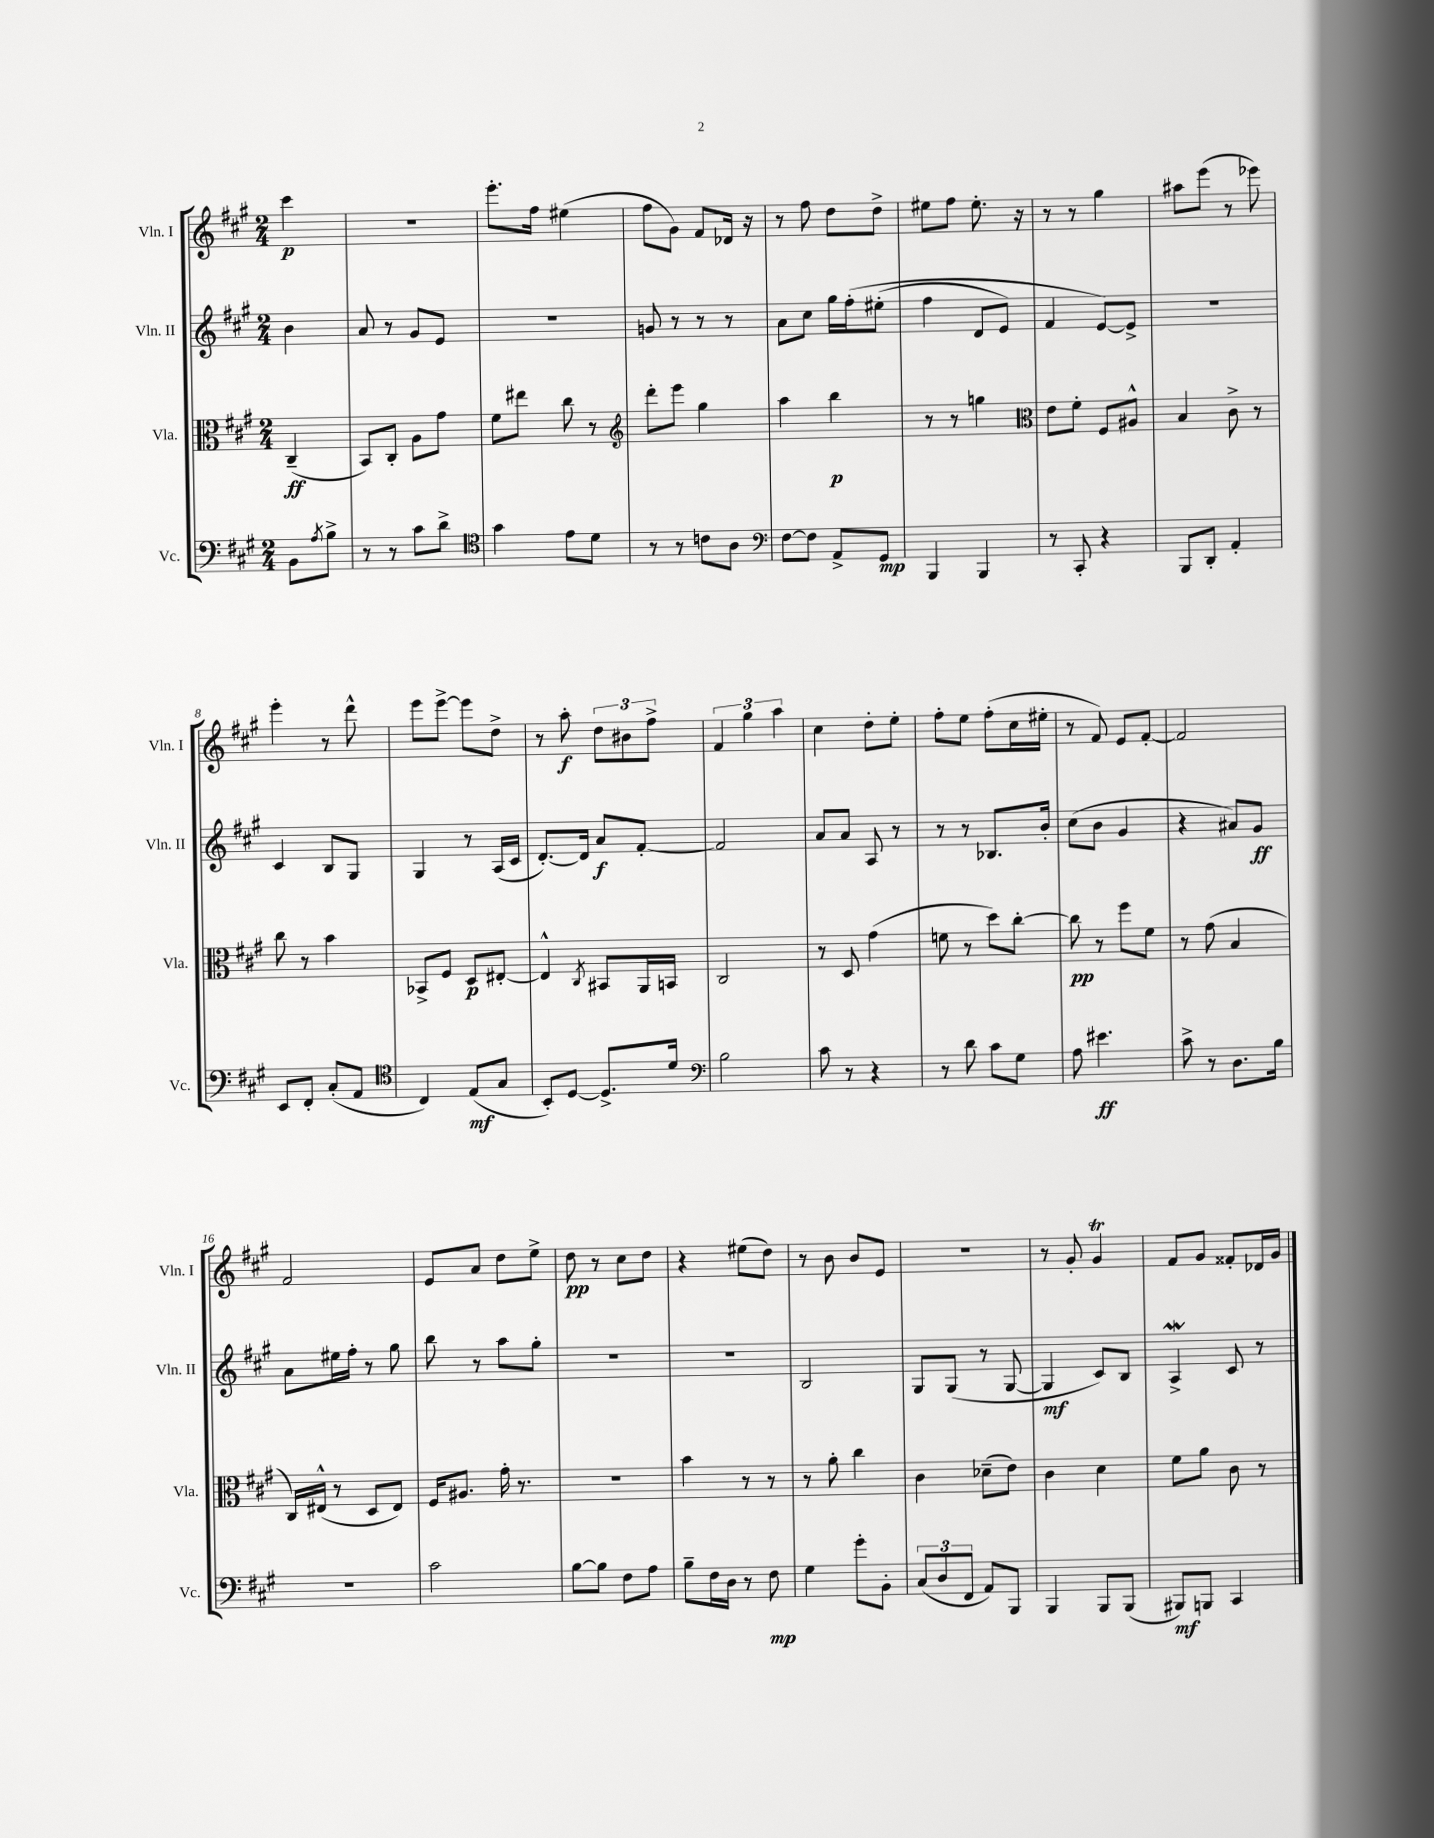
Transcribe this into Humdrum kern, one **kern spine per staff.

**kern	**kern	**kern	**kern
*staff4	*staff3	*staff2	*staff1
*clefF4	*clefC3	*clefG2	*clefG2
*k[f#c#g#]	*k[f#c#g#]	*k[f#c#g#]	*k[f#c#g#]
*M2/4	*M2/4	*M2/4	*M2/4
8BB	(4C#~	4b	4ccc#
8qA	.	.	.
8B^	.	.	.
=	=	=	=
8r	8BB)	8a	2r
8r	8C#'	8r	.
8c#	8A	8g#	.
8d^	8g#	8e	.
=	=	=	=
*clefC4	*	*	*
4g#	8f#	2r	8.eee'
.	8ee#	.	.
.	.	.	16ff#
8e	8cc#	.	(4ee#
8d	8r	.	.
=	=	=	=
*	*clefG2	*	*
8r	8ddd'	8g	8ff#
8r	8eee	8r	8g#)
8c	4gg#	8r	8f#
8A	.	8r	16d-
.	.	.	16r
=	=	=	=
*clefF4	*	*	*
[8F#	4aa	8a	8r
8F#]	.	8cc#	8ff#
8AA^	4bb	16gg#	8dd
.	.	&(16ff#'	.
8GG#	.	(8ee#'	8dd^
=	=	=	=
4BBB	8r	4ff#	8ee#
.	8r	.	8ff#
4BBB	4gg	8d	8.ee#'
.	.	8e)	.
.	.	.	16r
=	=	=	=
*	*clefC3	*	*
8r	8e	4f#	8r
8CC#'	8f#'	.	8r
4r	8F#	[8e&)	4gg#
.	8A#^^	8e^]	.
=	=	=	=
8BBB	4B	2r	8aa#
8DD'	.	.	(8eee
4AA'	8c#^	.	8r
.	8r	.	8eee-)
=	=	=	=
8EE	8cc#	4c#	4eee'
8FF#'	8r	.	.
(8C#'	4b	8B	8r
8AA	.	8G#	8ddd^^
=	=	=	=
*clefC4	*	*	*
4C#)	8BB-^	4G#	8eee
.	8F#	.	[8eee^
(8E	8D	8r	8eee]
8G#	[8E#'	(16A	8dd^
.	.	16c#	.
=	=	=	=
8BB')	4E#^^]	[8.d')	8r
[8D	.	.	8aa'
.	.	16d]	.
.	8qC#	.	.
8.D^]	8BB#	8a	12dd
.	.	.	12b#
.	16AA	[8f#'	.
.	.	.	12ff#^
16d	16BB	.	.
=	=	=	=
*clefF4	*	*	*
2B	2C#	2f#]	6f#
.	.	.	6gg#
.	.	.	6aa
=	=	=	=
8c#	8r	8a	4cc#
8r	8D	8a	.
4r	(4g#	8A	8dd'
.	.	8r	8ee'
=	=	=	=
8r	8f	8r	8ff#'
8d	8r	8r	8ee
8c#	8dd)	8.B-	(8ff#'
8G#	[8cc#'	.	16cc#
.	.	16b'	16ee#'
=	=	=	=
8A	8cc#]	(8cc#	8r
4.e#	8r	8b	8f#)
.	8ff#	4g#	8e
.	8f#	.	[8f#'
=	=	=	=
8c#^	8r	4r	2f#]
8r	(8g#	.	.
8.D	4B	8a#)	.
.	.	8g#	.
16B	.	.	.
=	=	=	=
2r	16C#)	8a	2f#
.	(16E#^^	.	.
.	8r	16ee#	.
.	.	16ff#'	.
.	8D	8r	.
.	8E#)	8gg#	.
=	=	=	=
2c#	16F#	8bb	8e
.	8.A#	.	.
.	.	8r	8a
.	16g#'	8aa	8dd
.	8.r	.	.
.	.	8gg#'	8ee^
=	=	=	=
[8B	2r	2r	8dd
8B]	.	.	8r
8F#	.	.	8cc#
8A	.	.	8dd
=	=	=	=
8B~	4b	2r	4r
16F#	.	.	.
16D	.	.	.
8r	8r	.	(8ee#
8F#	8r	.	8dd)
=	=	=	=
4G#	8r	2B	8r
.	8a'	.	8b
8g#'	4cc#	.	8b
8BB'	.	.	8e
=	=	=	=
(12C#	4c#	8G#	2r
12D	.	.	.
.	.	(8G#	.
12FF#	.	.	.
8AA)	(8d-~	8r	.
8BBB	8e)	[8G#	.
=	=	=	=
4BBB	4c#	4G#]	8r
.	.	.	8g#'
8BBB	4d	8c#)	4g#
(8BBB	.	8B	.
=	=	=	=
8BBB#)	8f#	4A^	8f#
8BBB	8a	.	8g#
4CC#	8c#	8c#	8f##'
.	8r	8r	16d-
.	.	.	16g#
==	==	==	==
*-	*-	*-	*-
